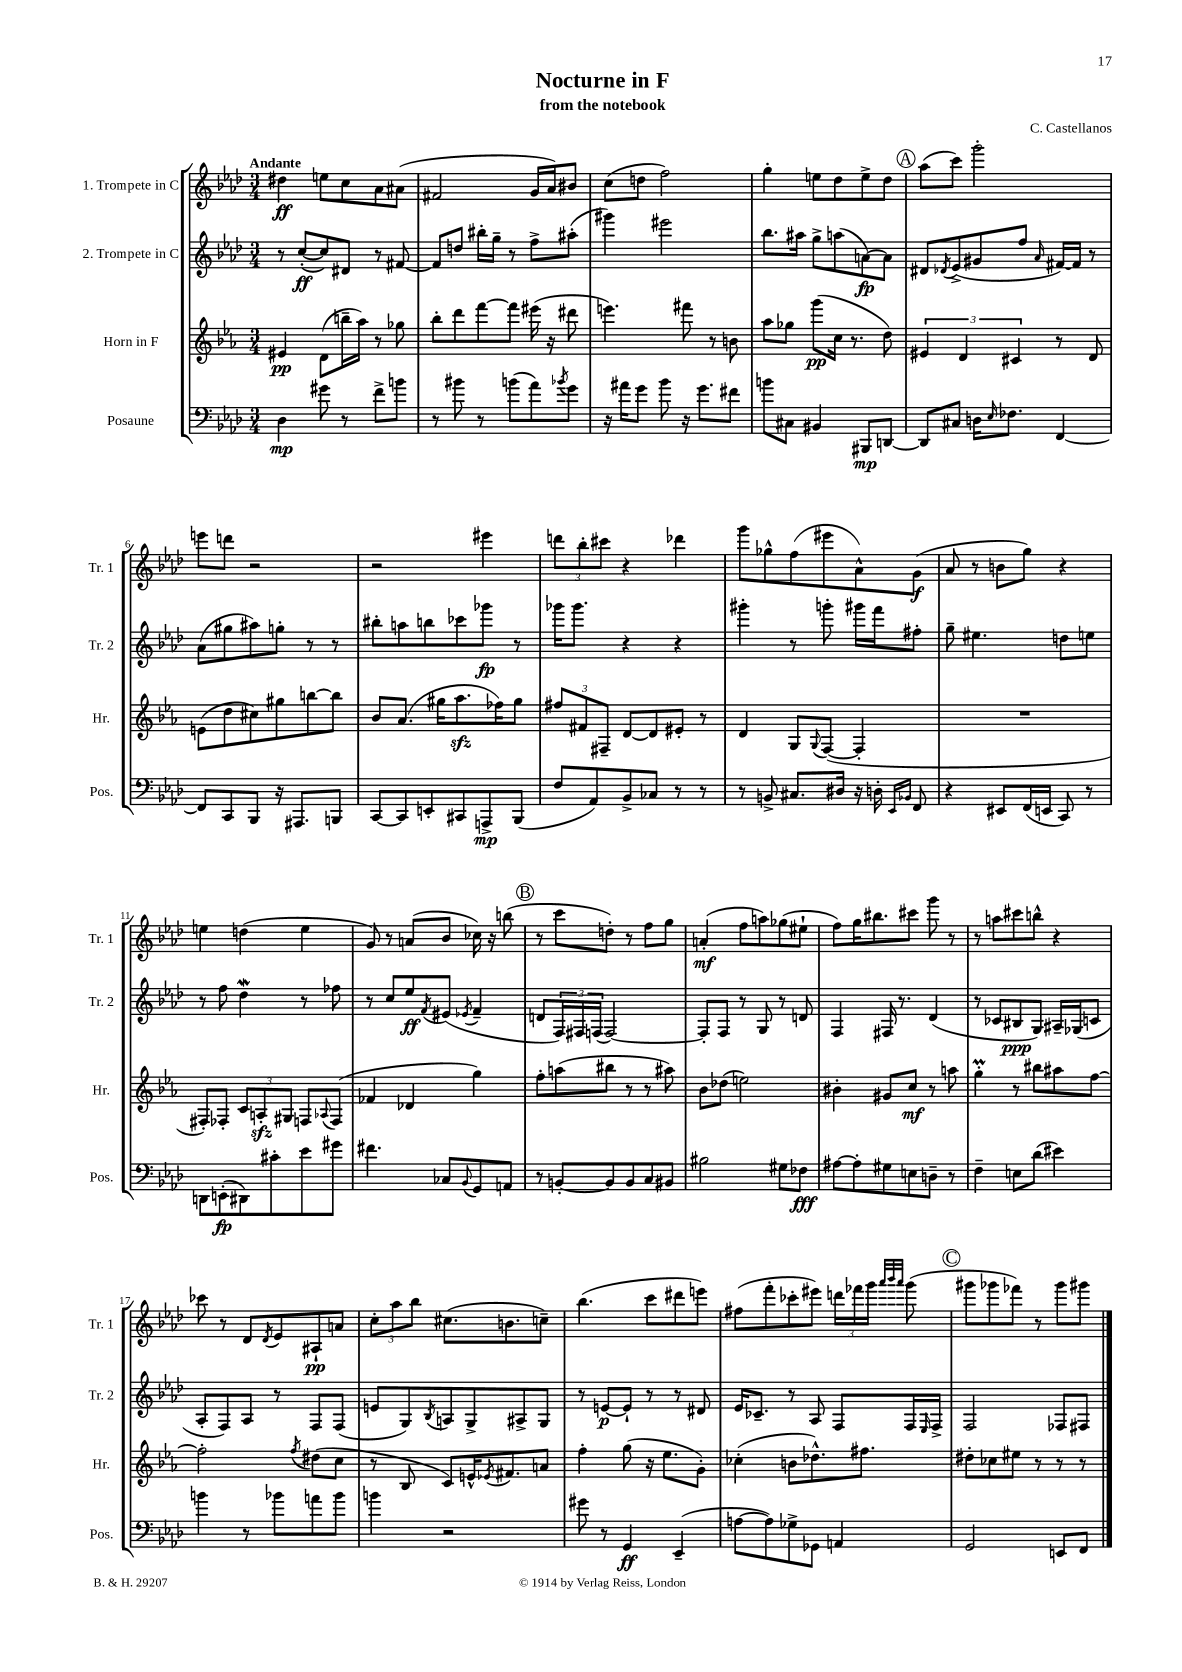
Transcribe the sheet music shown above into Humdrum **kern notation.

**kern	**kern	**kern	**kern
*staff4	*staff3	*staff2	*staff1
*clefF4	*clefG2	*clefG2	*clefG2
*k[b-e-a-d-]	*k[b-e-a-]	*k[b-e-a-d-]	*k[b-e-a-d-]
*M3/4	*M3/4	*M3/4	*M3/4
4D-\	4e#/	8r	4dd#\
.	.	([8cc'/L	.
8g#\	(8d\L	8cc/])	8ee\L
8r	16bb~\L	8d#/J	8cc\
.	16aa-\JJ)	.	.
8f^\L	8r	8r	8a-\
8b\J	8gg-\	[8f#/	(8a#\J
=	=	=	=
8r	8bb-'\L	8f#/]L	2f#/
8b#\	8ddd\	8dd/J	.
8r	[8fff\	16bb#'\LL	.
.	.	16gg~\JJ	.
(8b\L	8fff\]J	8r	.
8a-\)	(16eee#\	8ff^\L	16g/LL
.	16r	.	16a-/J)
8qb-/	.	.	.
8g\J	8ddd#\	(8aa#'\J	8b#/J
=	=	=	=
16r	4.eee\)	4ggg#\)	(8cc\L
16a#\LK	.	.	.
8g\J	.	.	8dd\J
8b-\	.	2eee#\	2ff\)
16r	8fff#\	.	.
8.g\L	.	.	.
.	8r	.	.
8f#\J	8b\	.	.
=	=	=	=
8b\L	8aa-\L	8.bb-\L	4gg'\
8C#\J	8gg-\J	.	.
.	.	16aa#\Jk	.
4BB#/	(8ggg\L	8gg^\L	8ee\L
.	16cc\Jk	(8aa\	8dd-\
.	8.r	.	.
8BBB#/L	.	[8a\)	8ee^\
[8DD/J	8dd\)	8a\]J	8dd-\J
=	=	=	=
8DD/]L	6e#/	8d#/L	(8aa-\L
.	.	8qd-/	.
8C#/J	.	(8e-^/	8ccc\J)
.	6d/	.	.
16D\LK	.	8g#/	2ggg'\
16qqE-/	.	.	.
8.F-\J	.	.	.
.	6c#/	.	.
.	.	8ff/J	.
.	.	16qqa-/	.
[4FF/	8r	[16f#/LL)	.
.	.	16f#/]JJ	.
.	8d/	8r	.
=	=	=	=
8FF/]L	(8e\L	(8a-\L	8eee\L
8CC/	8dd\	8gg#\	8ddd\J
8BBB-/J	8cc#\)	8aa#\)	2r
16r	8gg#\	8gg'\J	.
8.AAA#/L	.	.	.
.	[8bb\	8r	.
8BBB/J	8bb\]J	8r	.
=	=	=	=
[8CC/L	8b-/L	8bb#'\L	2r
8CC/]	(8.a-/J	8aa\	.
8EE'/	.	8bb\	.
.	16gg#\LK	.	.
8CC#/	8.aa-\	8ccc-\	.
8AAA^/	.	8ggg-\J	4eee#\
.	16ff-\K)	.	.
(8BBB-/J	8gg#\J	8r	.
=	=	=	=
8F/L	12ff#/L	16ggg-\LK	12ddd\L
.	.	8.ggg-\J	.
.	12f#/	.	12bb-'\
8AA-/)	.	.	.
.	12F#~/J	.	12ccc#\J
8BB-^/	[8d/L	4r	4r
8C-/J	8d/]	.	.
8r	8e#'/J	4r	4ddd-\
8r	8r	.	.
=	=	=	=
8r	4d/	4ggg#'\	8ggg\L
8BB^/	.	.	8gg-^^\
8.C#/L	8G/L	8r	(8ff\
.	8qqG/	.	.
.	([8F/J	8ggg'\	8eee#\
16D#/Jk	.	.	.
16r	4F'/]	16ggg#\LL	8a-^^\)
16D'\	.	16fff\J	.
16qqEE-/LL	.	.	.
16qqBB-/JJ	.	.	.
8FF/	.	8ff#'\J	(8g\J
=	=	=	=
4r	2.r	8gg~\	8a-/
.	.	4.ee#\	8r
8EE#/L	.	.	8b\L
(16FF/L	.	.	8gg\J)
16EE/JJ	.	.	.
8CC/)	.	8dd\L	4r
8r	.	8ee\J	.
=	=	=	=
8DD\L	8F#'/L)	8r	4ee\
(8EE'\	8F-'/J	8ff\	.
8DD#\)	12c/L	4dd-\	(4dd\
.	12A'/	.	.
8c#'\	.	.	.
.	12G#/J	.	.
8e-\	8F/L	8r	4ee\
.	8qqA-/	.	.
8g#\J	(8F/J	8ff-\	.
=	=	=	=
4.f#\	4f-/	8r	8g/)
.	.	8cc/L	8r
.	4d-/	8ee-/	(8a/L
.	.	8qf/	.
8C-/L	.	(8e#/J	8b-/J
8qqBB-/	.	8qe-/	.
8GG/	4gg\)	4f~/	16cc-\)
.	.	.	16r
8AA/J	.	.	(8bb\
=	=	=	=
8r	8ff'\L	8d/L	8r
[8BB'/L	(8aa\	24F/L)	8ccc\L
.	.	24F#/	.
.	.	(24F/JJ	.
8BB/]	8bb#\J	[2F/)	8dd'\J)
8BB/	8r	.	8r
8C/	8r	.	8ff\L
8BB#/J	8aa#\)	.	8gg\J
=	=	=	=
2B#\	8b-\L	8F'/]L	(4a'/
.	(8dd-\J	8F/J	.
.	2ee\)	8r	8ff\L
.	.	8G/	8aa\)
8G#\L	.	8r	(8gg-\
8F-\J	.	8d/	8ee#`\J
=	=	=	=
[8A#\L	4b#'\	4F/	8ff\L)
8A#'\]	.	.	16gg\K
.	.	.	8.bb#\
8G#\	8g#/L	16F#/	.
.	.	8.r	.
8E\	8cc/J	.	8ccc#\J
8D~\J	8r	(4d-/	8ggg\
8r	8aa\	.	8r
=	=	=	=
4F~\	4gg'\	8r	8r
.	.	8c-/L	8aa\L
8E\L	8r	8B#/	8ccc#\
(8d-\J	8bb#\L	8G/J)	8bb^^\J
4e#\)	8aa#\	16A#~/LL	4r
.	.	(16G-/J	.
.	[8ff\J	8c/J	.
=	=	=	=
4b\	2ff'\]	8A-'/L	8ccc-\
.	.	8F/)	8r
8r	.	8A-/J	8d-/L
.	.	.	8qd-/
8b-\L	.	8r	8e-/
.	8qff/	.	.
8a\	(8dd#\L	8F/L	8A#`/
8b-\J	8cc\J	(8F/J	8a/J
=	=	=	=
4b\	8r	8e/L	12cc'\L
.	.	.	12aa-\
.	8B-/	8G/)	.
.	.	.	12bb-\J
.	.	8qB-/	.
2r	8c/L)	8A/	(8.cc#\L
.	16e^^/K	8G^/	.
.	8qe-/	.	.
.	8.f#/	.	8.b\
.	.	8A#^/	.
.	8a/J	8G/J	8cc~\J)
=	=	=	=
8g#\	4ff'\	8r	(4.bb-\
8r	.	[8e/L	.
4GG/	(8gg\	8e`/]J	.
.	16r	8r	8ccc\L
.	8.ee-\L	.	.
(4EE-~/	.	8r	8ddd#\
.	8g'\J)	8d#/	8eee\J)
=	=	=	=
[8A\L	(4cc-'\	16e-/LK	(8ff#\L
.	.	8.c-~/J	.
8A\])	.	.	8fff'\
8G-^\	8b\L	8r	8ccc-'\
8GG-\J	8.dd-^^\)	8A-/	8eee#\J)
4AA/	.	8F/L	24ddd\LL
.	.	.	24fff-\
.	8.ff#\J	.	.
.	.	.	24ggg\JJ
.	.	.	32qqaaa-/LLL
.	.	.	32qqbbb-/
.	.	.	32qqaaa-/JJJ
.	.	16F/L	(8ggg\
.	.	16qqE-/	.
.	.	16F^/JJ	.
=	=	=	=
2GG/	8dd#'\L	2F/	8ggg#\L
.	8cc-\	.	8ggg-\
.	8ee#\J	.	8fff-\J)
.	8r	.	8r
8EE/L	8r	8F-/L	8ggg-\L
8FF/J	8r	8F#/J	8ggg#\J
==	==	==	==
*-	*-	*-	*-
